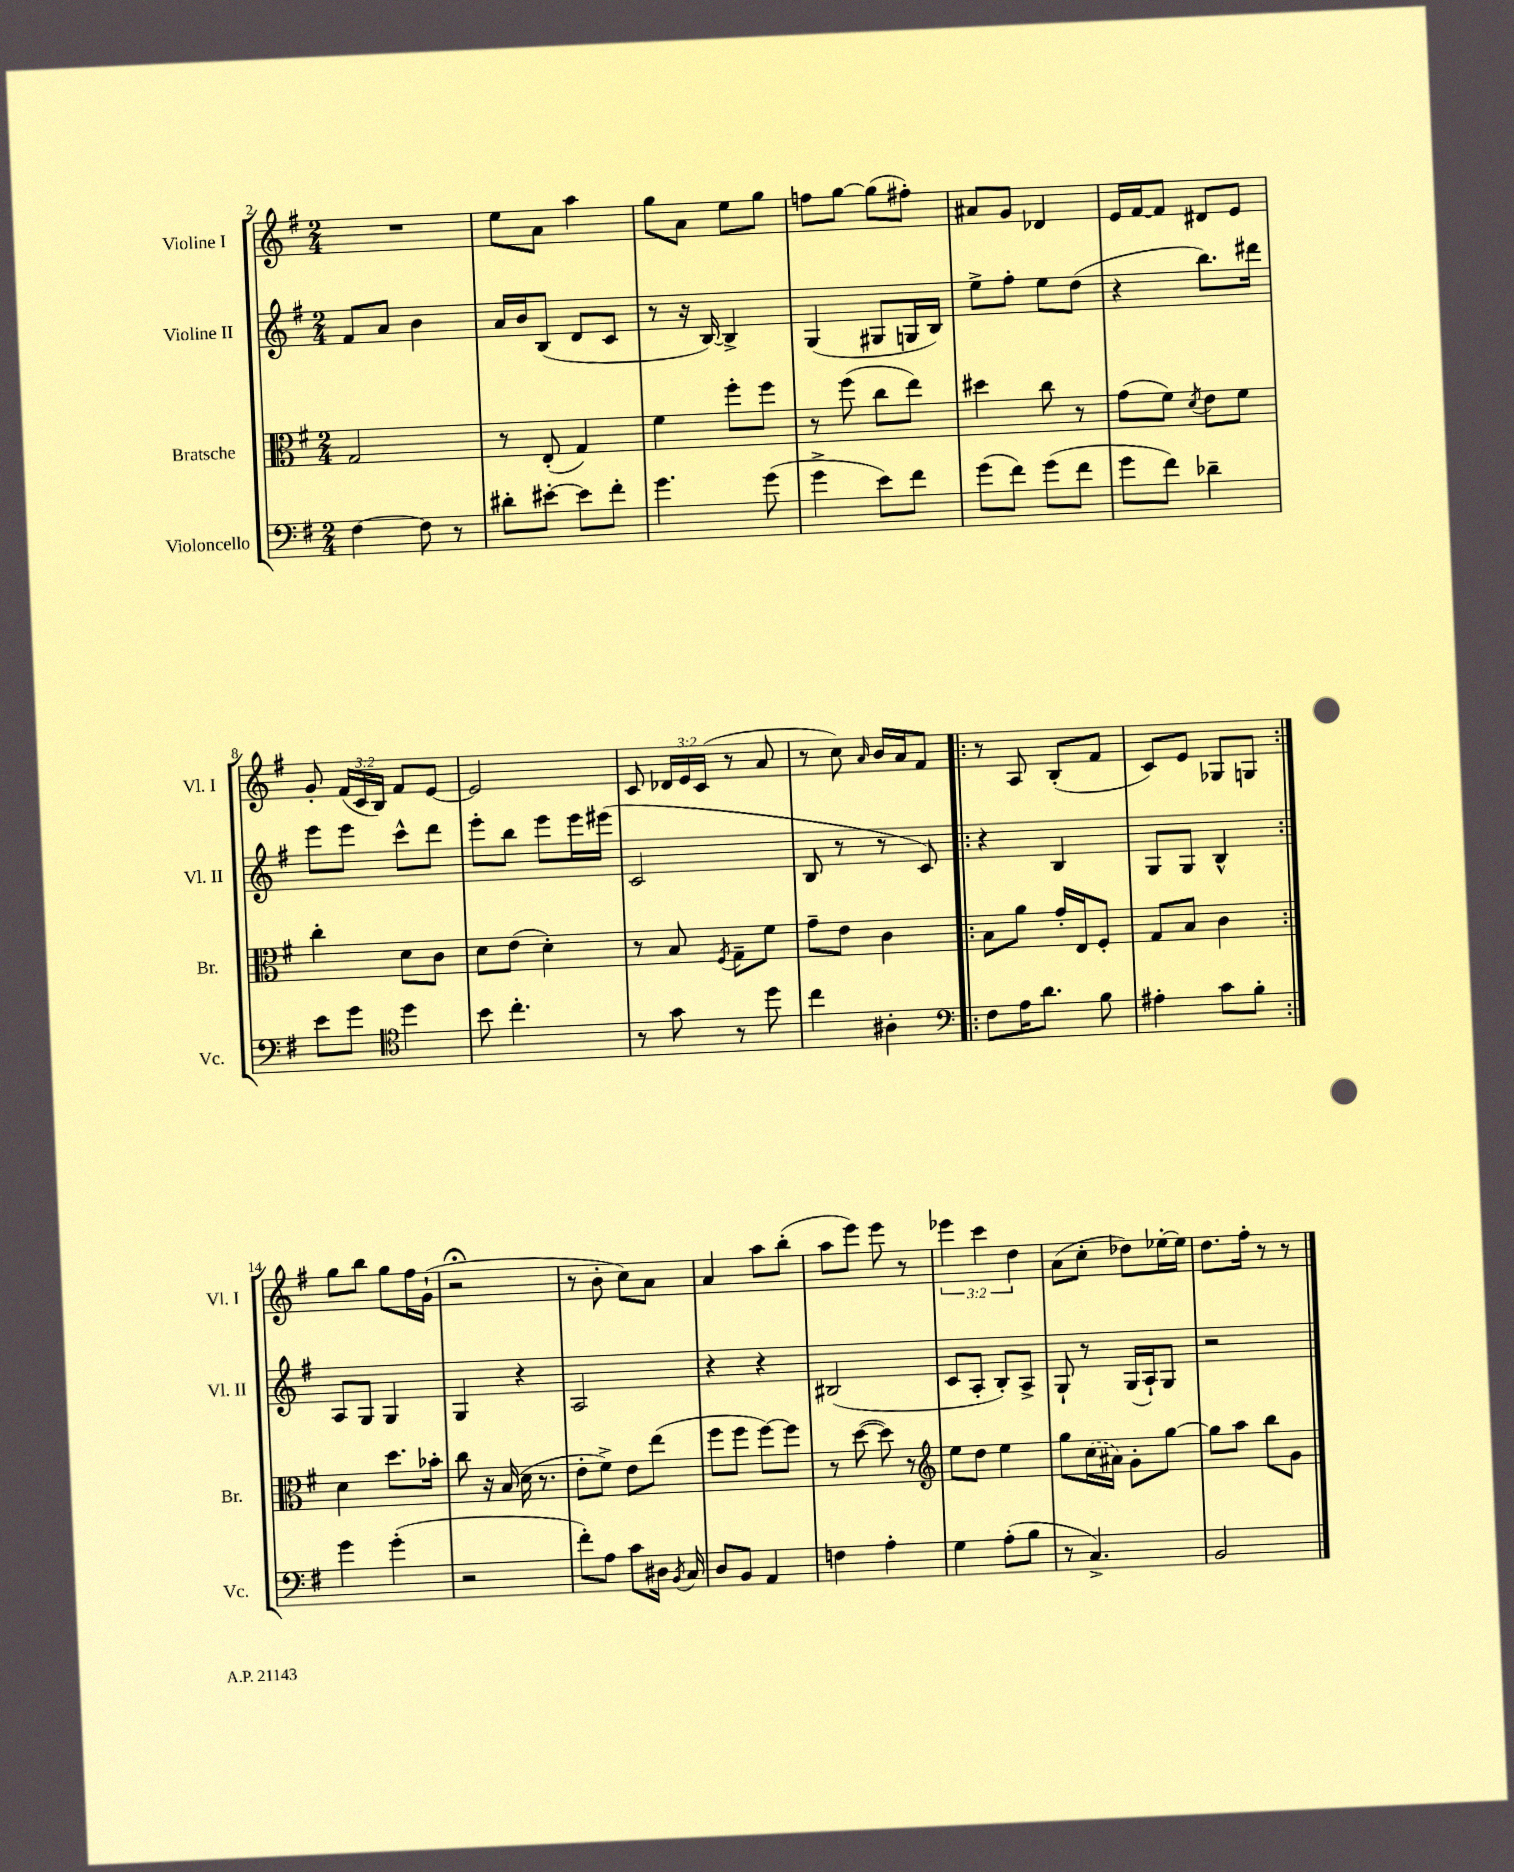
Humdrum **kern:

**kern	**kern	**kern	**kern
*staff4	*staff3	*staff2	*staff1
*clefF4	*clefC3	*clefG2	*clefG2
*k[f#]	*k[f#]	*k[f#]	*k[f#]
*M2/4	*M2/4	*M2/4	*M2/4
[4F#\	2G/	8f#/L	2r
.	.	8a/J	.
8F#\]	.	4b\	.
8r	.	.	.
=	=	=	=
8d#'\L	8r	16a/LL	8ee\L
.	.	16b/J	.
[8e#'\J	(8E'/	(8B/J	8a\J
8e#\]L	4G/)	8d/L	4aa\
8f#'\J	.	8c/J	.
=	=	=	=
4.g\	4f#\	8r	8gg\L
.	.	16r	8a\J
.	.	[16B/)	.
.	8ff#'\L	4B^/]	8ee\L
(8g\	8ff#\J	.	8gg\J
=	=	=	=
4g^\	8r	(4G/	8ff\L
.	(8ff#\	.	[8gg\J
8e\L)	8cc\L	8G#/L	(8gg\]L
8f#\J	8ee\J)	16G/L	8ff#'\J)
.	.	16B/JJ)	.
=	=	=	=
(8g\L	4dd#\	8ee^\L	8a#/L
8f#\J)	.	8ff#'\J	8g/J
(8g\L	8cc\	8ee\L	4d-/
8f#\J	8r	(8dd\J	.
=	=	=	=
8g\L	(8g\L	4r	16e/LL
.	.	.	[16f#/J
8f#\J)	8f#\J)	.	8f#/]J
.	8qd/	.	.
4d-~\	8e\L	8.bb\L)	8d#/L
.	8f#\J	.	8e/J
.	.	16ddd#\Jk	.
=	=	=	=
8e\L	4cc'\	8eee\L	8g'/
8g\J	.	8eee\J	(24f#/LL
.	.	.	24c/
.	.	.	24B/JJ)
*clefC4	*	*	*
4dd\	8d\L	8ccc^^\L	8f#/L
.	8c\J	8ddd\J	[8e/J
=	=	=	=
8b\	8d\L	8eee'\L	2e/]
4.cc'\	(8e\J	8bb\J	.
.	4d'\)	8eee\L	.
.	.	16eee\L	.
.	.	(16eee#\JJ	.
=	=	=	=
8r	8r	2c/	8c/
8g\	8B/	.	24d-/LL
.	.	.	24e/
.	.	.	(24c/JJ
.	8qF#/	.	.
8r	8G~\L	.	8r
8dd\	8f#\J	.	8a/
=	=	=	=
4cc\	8g~\L	8B/	8r
.	8e\J	8r	8cc\)
.	.	.	16qqa/
4A#'\	4c\	8r	16b/LL
.	.	.	16a/J
.	.	8c/)	8f#/J
=!|:	=!|:	=!|:	=!|:
*clefF4	*	*	*
8F#\L	8B\L	4r	8r
16A\K	8a\J	.	8A/
8.d\J	.	.	.
.	16g'/LL	4B/	(8B'/L
.	16E/J	.	.
8B\	8F#'/J	.	8f#/J
=	=	=	=
4A#'\	8G/L	8G/L	8c/L)
.	8B/J	8G/J	8e/J
8c\L	4c\	4B^^/	8G-/L
8B'\J	.	.	8G/J
=:|!	=:|!	=:|!	=:|!
4g\	4d\	8A/L	8gg\L
.	.	8G/J	8bb\J
(4g'\	8.dd\L	4G/	8gg\L
.	.	.	16ff#\L
.	16b-'\Jk	.	(16g`\JJ
=	=	=	=
2r	8cc\	4G/	2r;
.	16r	.	.
.	(16B/	.	.
.	16d\	4r	.
.	8.r	.	.
=	=	=	=
8f#'\L)	8e'\L	2A/	8r
8A\J	8f#^\J)	.	8b'\
8c\L	8e\L	.	8cc\L)
16D#\Jk	(8ee\J	.	8a\J
8qBB/	.	.	.
16C/	.	.	.
=	=	=	=
8D/L	8ff#\L	4r	4a/
8BB/J	8ff#\J	.	.
4AA/	[8ff#\L)	4r	8aa\L
.	8ff#\]J	.	(8bb'\J
=	=	=	=
4F\	8r	(2B#/	8aa\L
.	([8dd\	.	8eee\J)
4A'\	8dd\])	.	8eee\
.	8r	.	8r
=	=	=	=
*	*clefG2	*	*
4G\	8ee\L	8c/L	6eee-\
.	8dd\J	8A'/J	.
.	.	.	6ccc\
(8A'\L	4ee\	8B'/L)	.
.	.	.	6dd\
8B\J	.	8A^/J	.
=	=	=	=
8r	8gg\L	8G`/	(8a\L
4.C^/)	(16cc\L	8r	8cc'\J
.	16a#\JJ)	.	.
.	8g'\L	(16G/LL	8dd-\L)
.	.	16A`/J)	.
.	[8gg\J	8G/J	[16ee-'\L
.	.	.	16ee-\]JJ
=	=	=	=
2BB/	8gg\]L	2r	8.dd\L
.	8aa\J	.	.
.	.	.	16ff#'\Jk
.	8bb\L	.	8r
.	8g\J	.	8r
==	==	==	==
*-	*-	*-	*-
